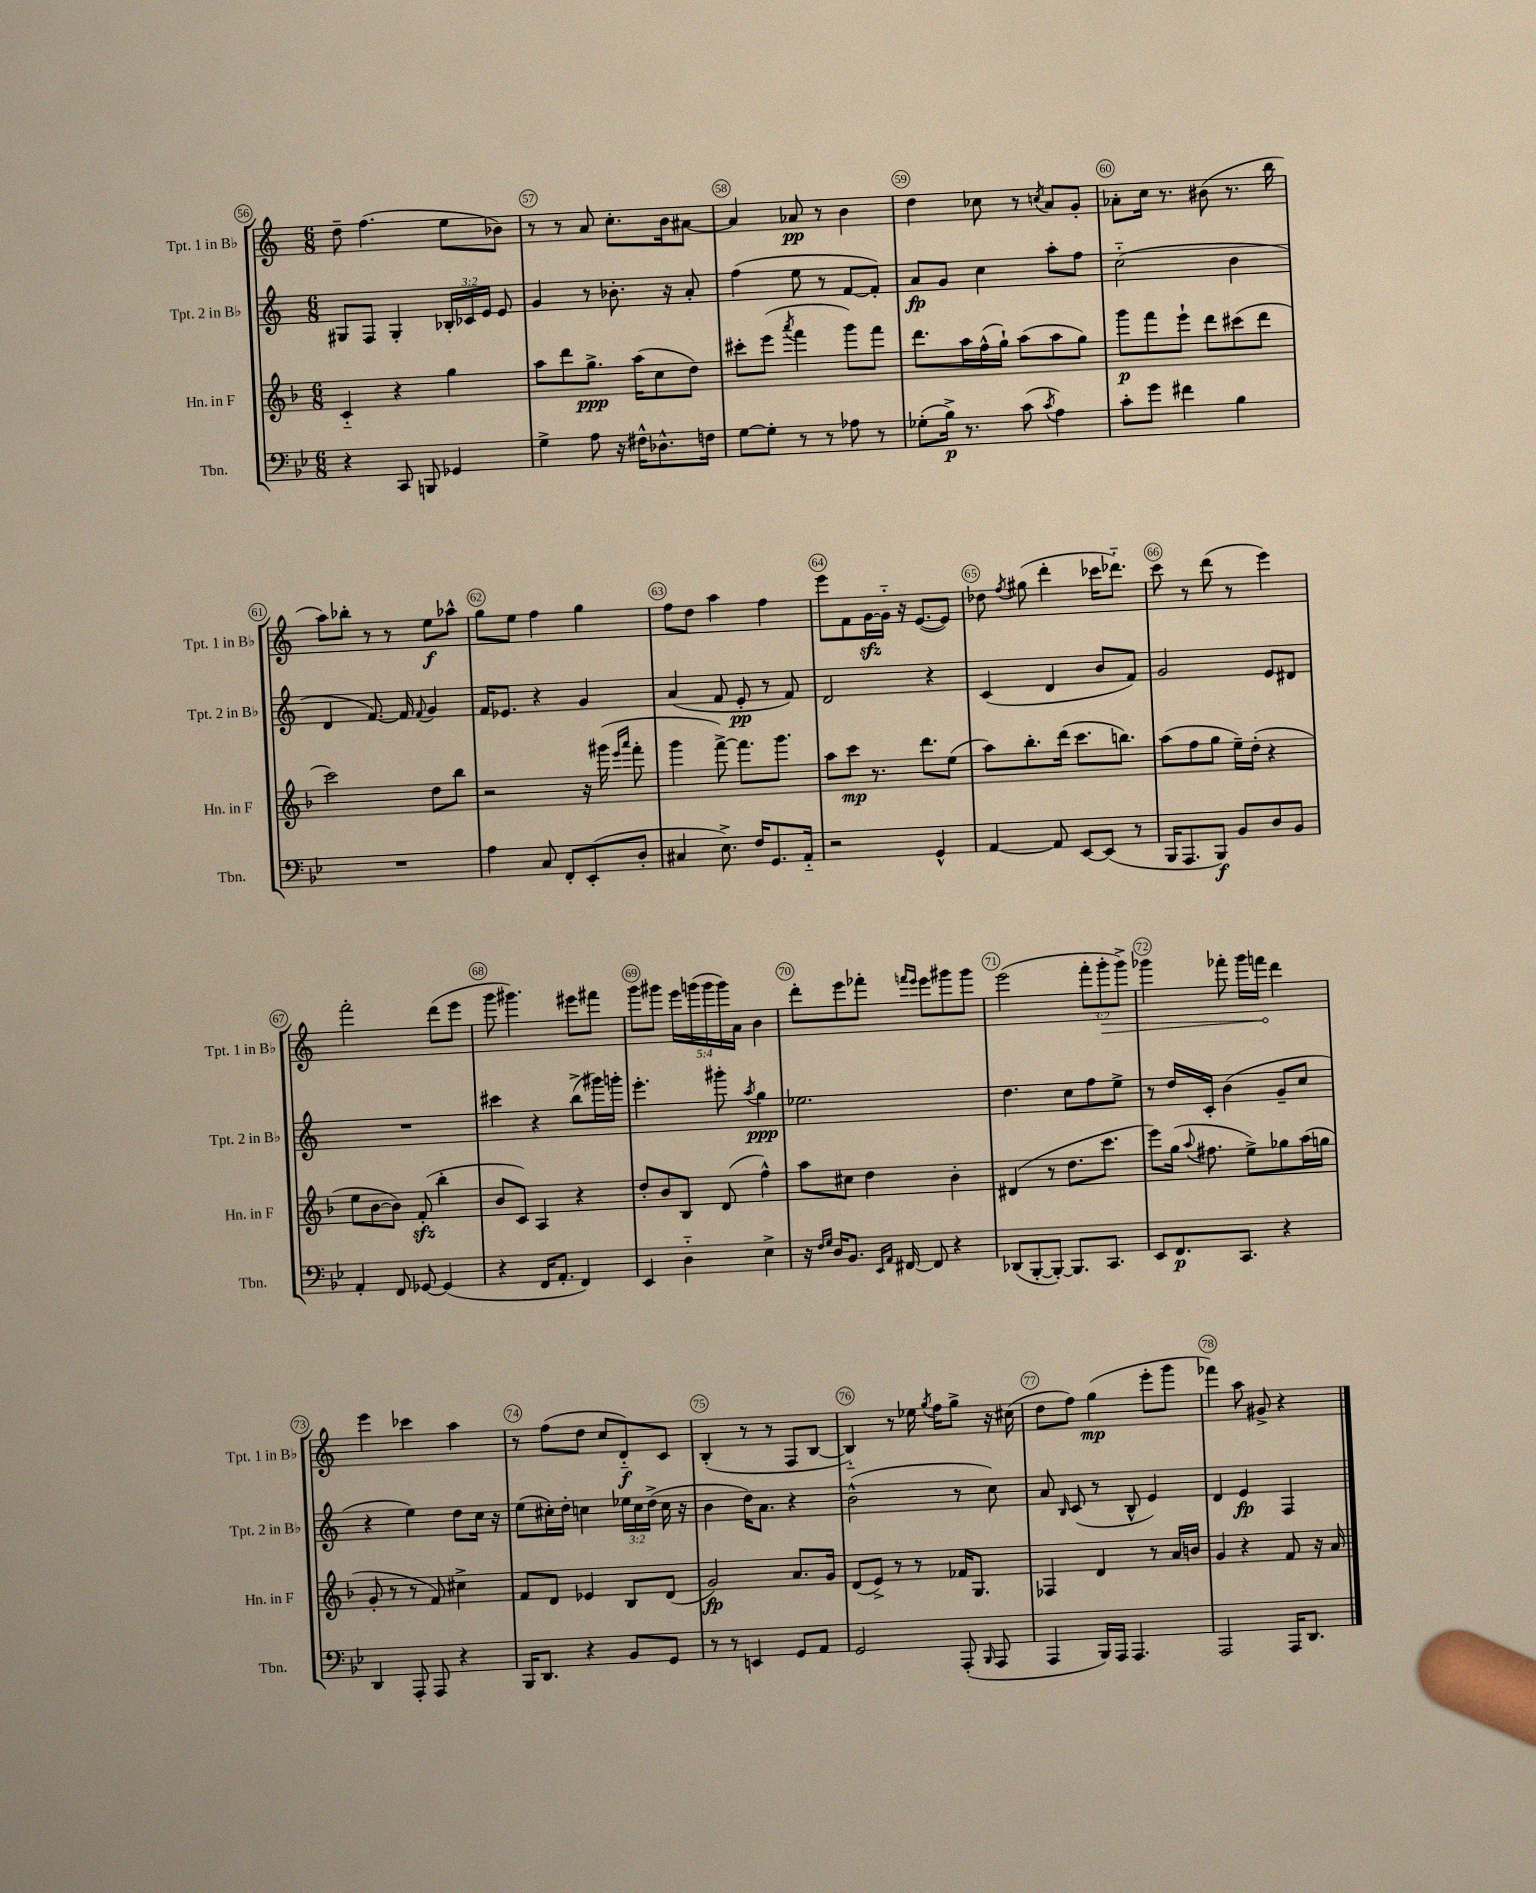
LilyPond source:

<<
\new StaffGroup <<
\new Staff = "s0" \with { instrumentName = "Tpt. 1 in Bb" shortInstrumentName = "Tpt. 1 in Bb" } {
    \clef treble \key c \major \numericTimeSignature \time 6/8 \override Staff.TupletNumber.text = #tuplet-number::calc-fraction-text
    \autoBeamOff d''8-- f''4.( e''8[ bes'8]) |
    r8 r8 a'8 c''8.[-. b'16 ais'8]~ |
    ais'4 aes'8\pp r8 b'4 |
    d''4 ces''8 r8 \acciaccatura { c''8 } a'8[ g'8]-. |
    aes'8[-. c''16] r8. bis'8( r8. b''16 |
    a''8[) bes''8]-. r8 r8 e''8[\f aes''8]-^ |
    g''8[ e''8] f''4 g''4 |
    f''8[ d''8] a''4 f''4 |
    e'''8[ f'8 g'16~\sfz g'16]-_ r16 e'8.[~( e'8]) |
    des''8 \acciaccatura { f''8 } gis''8( d'''4-. ces'''16[ des'''8.]-_) |
    c'''8 r8 d'''8( r8 e'''4) |
    f'''2-. d'''8[( e'''8] |
    g'''8 gis'''4.) eis'''8[ fis'''8] |
    g'''8[ gis'''8] \tuplet 5/4 { e'''16[ g'''16( g'''16 g'''16) a'16] } b'4 |
    d'''8[-. e'''8 fes'''8]-. \grace { f'''16[ e'''16] } e'''8[ gis'''8 gis'''8] |
    e'''2( \tuplet 3/2 { f'''8[-. \once \override Hairpin.circled-tip = ##t g'''8-.\> g'''8]->) } |
    ges'''4 fes'''8-. ges'''16[ f'''16]\! d'''4 |
    e'''4 ces'''4 a''4 |
    r8 f''8[( d''8] c''8[ d'8-_\f) c'8] |
    b4-.( r8 r8 f8[ b8]~ |
    b4-_) r8 ees''16 \acciaccatura { g''8 } f''16[ g''8]-> r16 cis''16( |
    d''8[ f''8]) g''4\mp( e'''8[-. g'''8] |
    fes'''4) a''8 gis'8-> r4 \bar "|." |
}
\new Staff = "s1" \with { instrumentName = "Tpt. 2 in Bb" shortInstrumentName = "Tpt. 2 in Bb" } {
    \clef treble \key c \major \numericTimeSignature \time 6/8 \override Staff.TupletNumber.text = #tuplet-number::calc-fraction-text
    \autoBeamOff gis8[ f8] gis4-. \tuplet 3/2 { bes16[-. ces'16 e'16] } e'8 |
    g'4 r8 bes'8.-. r16 a'8-. |
    f''4( e''8 r8 f'8[~ f'8]-.) |
    a'8[\fp g'8] c''4 a''8[-. f''8] |
    c''2-_( b'4 |
    d'4 f'8.~) f'16 \appoggiatura { f'8 } g'4 |
    f'16[ ees'8.] r4 g'4 |
    a'4( f'8 e'8-.\pp r8 f'8) |
    d'2 r4 |
    c'4( d'4 b'8[ f'8]) |
    g'2 e'8[ dis'8] |
    R2. |
    cis'''4 r4 b''8[->( gis'''16) g'''16]-. |
    e'''4.-. gis'''8-. \acciaccatura { a''8 } g''4\ppp |
    ees''2. |
    d''4. c''8[ f''8 e''8]-> |
    r8 d''16[ c'16]-. b'4( g'8[-- c''8] |
    r4 e''4) d''8[ c''16] r16 |
    e''8[( cis''16-.) d''16]-. c''4 \tuplet 3/2 { ees''16[ c''16 d''16]->( } c''16 r16 |
    b'4 d''16[) a'8.] r4 |
    b'2-^( r8 c''8) |
    a'8 \grace { b16 } c'8( r8 b8-^ e'4) |
    d'4 e'4\fp f4 \bar "|." |
}
\new Staff = "s2" \with { instrumentName = "Hn. in F" shortInstrumentName = "Hn. in F" } {
    \clef treble \key f \major \numericTimeSignature \time 6/8
    \autoBeamOff c'4-_ r4 g''4 |
    a''8[ d'''8 g''8.]->\ppp a''16[( c''8 d''8]) |
    cis'''8[-. e'''8]( \acciaccatura { a'''8 } f'''4 g'''8[) f'''8] |
    d'''8.[ a''16 f''16-^( g''16]-!) a''8[( a''8 g''8]) |
    g'''8[\p f'''8 e'''8]-! d'''8[ cis'''8( d'''8] |
    c'''2) d''8[ bes''8] |
    r2 r16 gis'''16( \grace { e'''16[ a'''16] } f'''8-. |
    g'''4 f'''8~->) f'''8.[ g'''8.] |
    a''8[ c'''8]\mp r8. d'''8.[ e''8]( |
    a''8[) bes''8.-. d'''16]( c'''8.[ b''8.]) |
    a''8[( f''8 g''8] e''16[--) d''16]-.( r4 |
    e''8[ bes'8~ bes'8]) f'8-.\sfz( bes''4-. |
    bes'8[ c'8]) a4 r4 |
    d''8[-. bes'8 bes8] d'8( f''4-^) |
    a''8[ cis''8] d''4 bes'4-. |
    dis'4( r8 d''8.[ c'''8.] |
    e'''8[) g''16]( \appoggiatura { a''8 } fis''8. e''8[->) ges''8 a''16( g''16] |
    g'8-. r8 r8 f'8) cis''4-> |
    f'8[ d'8] ees'4 bes8[ d'8]( |
    g'2\fp) a'8.[ g'16] |
    d'8[( e'8]->) r8 r8 fes'16[ g8.] |
    fes4 d'4 r8 a'16[ b'16] |
    g'4 r4 f'8 r16 a'16 \bar "|." |
}
\new Staff = "s3" \with { instrumentName = "Tbn." shortInstrumentName = "Tbn." } {
    \clef bass \key bes \major \numericTimeSignature \time 6/8
    \autoBeamOff r4 c,8 b,,8 ges,4 |
    g4-> a8 r16 fis16[-^ des8.-^ f16] |
    g8[~ g8]-. r8 r8 aes8 r8 |
    ges8[-.( bes16]->\p) r8. c'8( \acciaccatura { c'8 } a4) |
    c'8[-. g'8] fis'4 bes4 |
    R2. |
    a4 c8 f,8[-. ees,8-.( d8]-. |
    cis4 ees8.->) f16[ g,8. a,16]-_ |
    r2 g,4-^ |
    a,4~ a,8 ees,8[~ ees,8]( r8 |
    bes,,16[ a,,8. bes,,8]\f) bes,8[ d8 bes,8] |
    a,4-. f,8 ges,8~ ges,4( |
    r4 f,16[ a,8.]-. f,4) |
    ees,4 d4-_ ees4-> |
    r16 \grace { f16[ g16] } d16[ bes,8.] \grace { ees,16[ a,16] } fis,16~ fis,8 r4 |
    des,8[( bes,,8~-. bes,,8]~-.) bes,,8.[ c,8.] |
    ees,8[ f,8.\p c,8.] r4 |
    d,4 a,,8-. a,,8 r4 |
    bes,,16[ d,8.] r4 bes,8[ g,8] |
    r8 r8 e,4 g,8[ a,8] |
    g,2 a,,8-.( \grace { bes,,16 } a,,8 |
    a,,4 bes,,16[) a,,16] a,,4. |
    a,,2 a,,16[ d,8.] \bar "|." |
}
>>
>>
\layout { \context { \Score currentBarNumber = #56 \override BarNumber.break-visibility = ##(#f #t #t) barNumberVisibility = #all-bar-numbers-visible \override BarNumber.stencil = #(make-stencil-circler 0.1 0.3 ly:text-interface::print) } }
